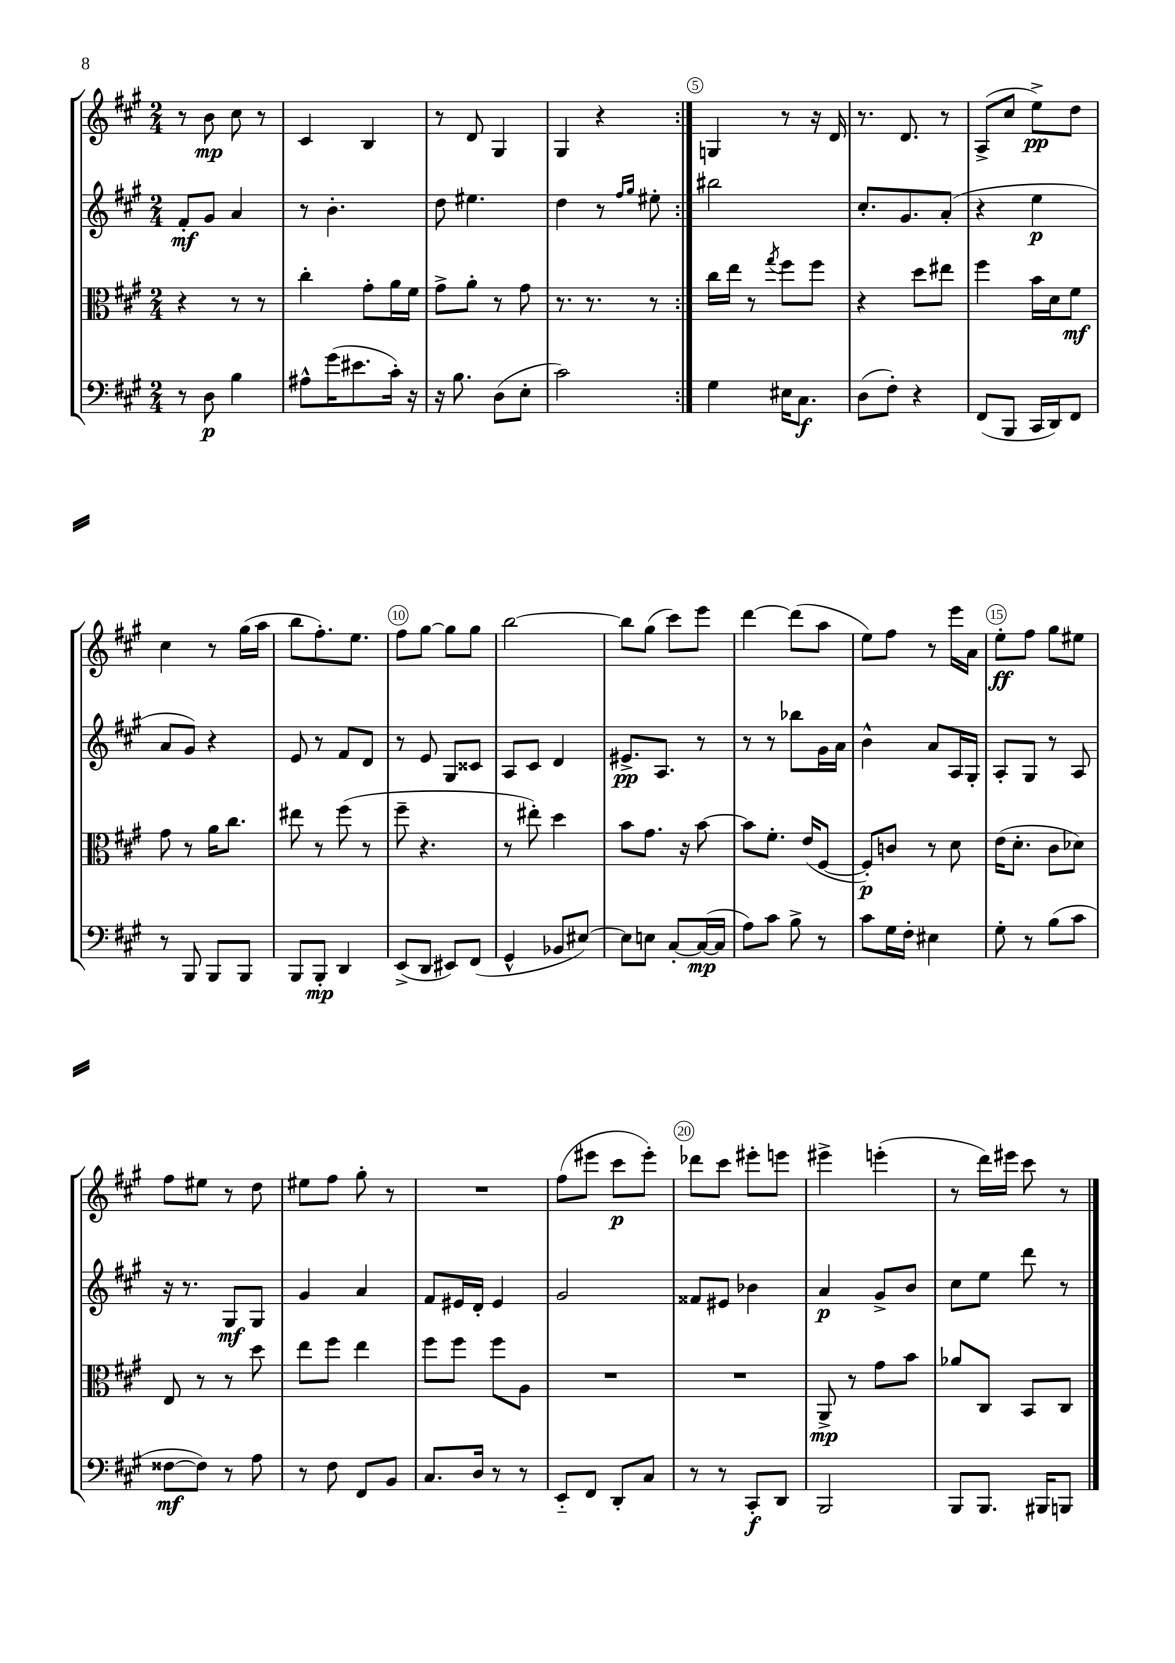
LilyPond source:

<<
\new StaffGroup <<
\new Staff = "s0" {
    \clef treble \key a \major \numericTimeSignature \time 2/4
    \repeat volta 2 { r8 b'8\mp cis''8 r8 |
    cis'4 b4 |
    r8 d'8 gis4 |
    gis4 r4 | }
    g4 r8 r16 d'16 |
    r8. d'8. r8 |
    a8->( cis''8 e''8->\pp) d''8 |
    cis''4 r8 gis''16( a''16 |
    b''8 fis''8.-.) e''8. |
    fis''8 gis''8~ gis''8 gis''8 |
    b''2~ |
    b''8 gis''8( cis'''8) e'''8 |
    d'''4~ d'''8( a''8 |
    e''8) fis''8 r8 e'''16 a'16 |
    e''8-.\ff fis''8 gis''8 eis''8 |
    fis''8 eis''8 r8 d''8 |
    eis''8 fis''8 gis''8-. r8 |
    R2 |
    fis''8( eis'''8 cis'''8\p eis'''8-.) |
    des'''8 cis'''8 eis'''8-. e'''8 |
    eis'''4-> e'''4-.( |
    r8 d'''16) eis'''16 cis'''8 r8 \bar "|." |
}
\new Staff = "s1" {
    \clef treble \key a \major \numericTimeSignature \time 2/4
    \repeat volta 2 { fis'8-.\mf gis'8 a'4 |
    r8 b'4.-. |
    d''8 eis''4. |
    d''4 r8 \grace { fis''16 gis''16 } eis''8-. | }
    bis''2 |
    cis''8.-. gis'8. a'8-.( |
    r4 e''4\p |
    a'8 gis'8) r4 |
    e'8 r8 fis'8 d'8 |
    r8 e'8 gis8 cisis'8 |
    a8 cis'8 d'4 |
    eis'8.->\pp a8. r8 |
    r8 r8 bes''8 gis'16 a'16 |
    b'4-^ a'8 a16 gis16-. |
    a8-. gis8 r8 a8 |
    r16 r8. gis8\mf gis8 |
    gis'4 a'4 |
    fis'8 eis'16 d'16-. eis'4 |
    gis'2 |
    fisis'8 eis'8 bes'4 |
    a'4\p gis'8-> b'8 |
    cis''8 e''8 d'''8 r8 \bar "|." |
}
\new Staff = "s2" {
    \clef alto \key a \major \numericTimeSignature \time 2/4
    \repeat volta 2 { r4 r8 r8 |
    cis''4-. gis'8-. a'16 fis'16 |
    gis'8-> a'8-. r8 gis'8 |
    r8. r8. r8 | }
    cis''16 e''16 r8 \acciaccatura { gis''8 } fis''8 fis''8 |
    r4 d''8 eis''8 |
    fis''4 b'16 d'16 fis'8\mf |
    gis'8 r8 a'16 cis''8. |
    eis''8 r8 fis''8( r8 |
    fis''8-- r4. |
    r8 eis''8-.) d''4 |
    b'8 gis'8. r16 b'8~ |
    b'8 fis'8.-. e'16( fis8~ |
    fis8-.\p) c'8 r8 d'8 |
    e'16( d'8.-. cis'8 des'8) |
    e8 r8 r8 d''8 |
    e''8 fis''8 e''4 |
    fis''8 fis''8 fis''8 a8 |
    R2 |
    R2 |
    a,8->\mp r8 gis'8 b'8 |
    aes'8 cis8 b,8 cis8 \bar "|." |
}
\new Staff = "s3" {
    \clef bass \key a \major \numericTimeSignature \time 2/4
    \repeat volta 2 { r8 d8\p b4 |
    ais8-^ gis'16( eis'8. cis'16-.) r16 |
    r16 b8. d8( e8-. |
    cis'2) | }
    gis4 eis16 cis8.\f |
    d8( fis8-.) r4 |
    fis,8( b,,8 cis,16 d,16) fis,8 |
    r8 b,,8 b,,8 b,,8 |
    b,,8 b,,8-.\mp d,4 |
    e,8->( d,8 eis,8) fis,8( |
    gis,4-^ bes,8 eis8~) |
    eis8 e8 cis8~-. cis16~\mp( cis16 |
    a8) cis'8 b8-> r8 |
    cis'8 gis16 fis16-. eis4 |
    gis8-. r8 b8( cis'8 |
    fisis8~\mf fisis8) r8 a8 |
    r8 fis8 fis,8 b,8 |
    cis8. d16 r8 r8 |
    e,8-_ fis,8 d,8-. cis8 |
    r8 r8 cis,8-.\f d,8 |
    b,,2 |
    b,,8 b,,8. bis,,16 b,,8 \bar "|." |
}
>>
>>
\layout { \context { \Score \override BarNumber.break-visibility = ##(#f #t #t) barNumberVisibility = #(every-nth-bar-number-visible 5) \override BarNumber.stencil = #(make-stencil-circler 0.1 0.3 ly:text-interface::print) } }
